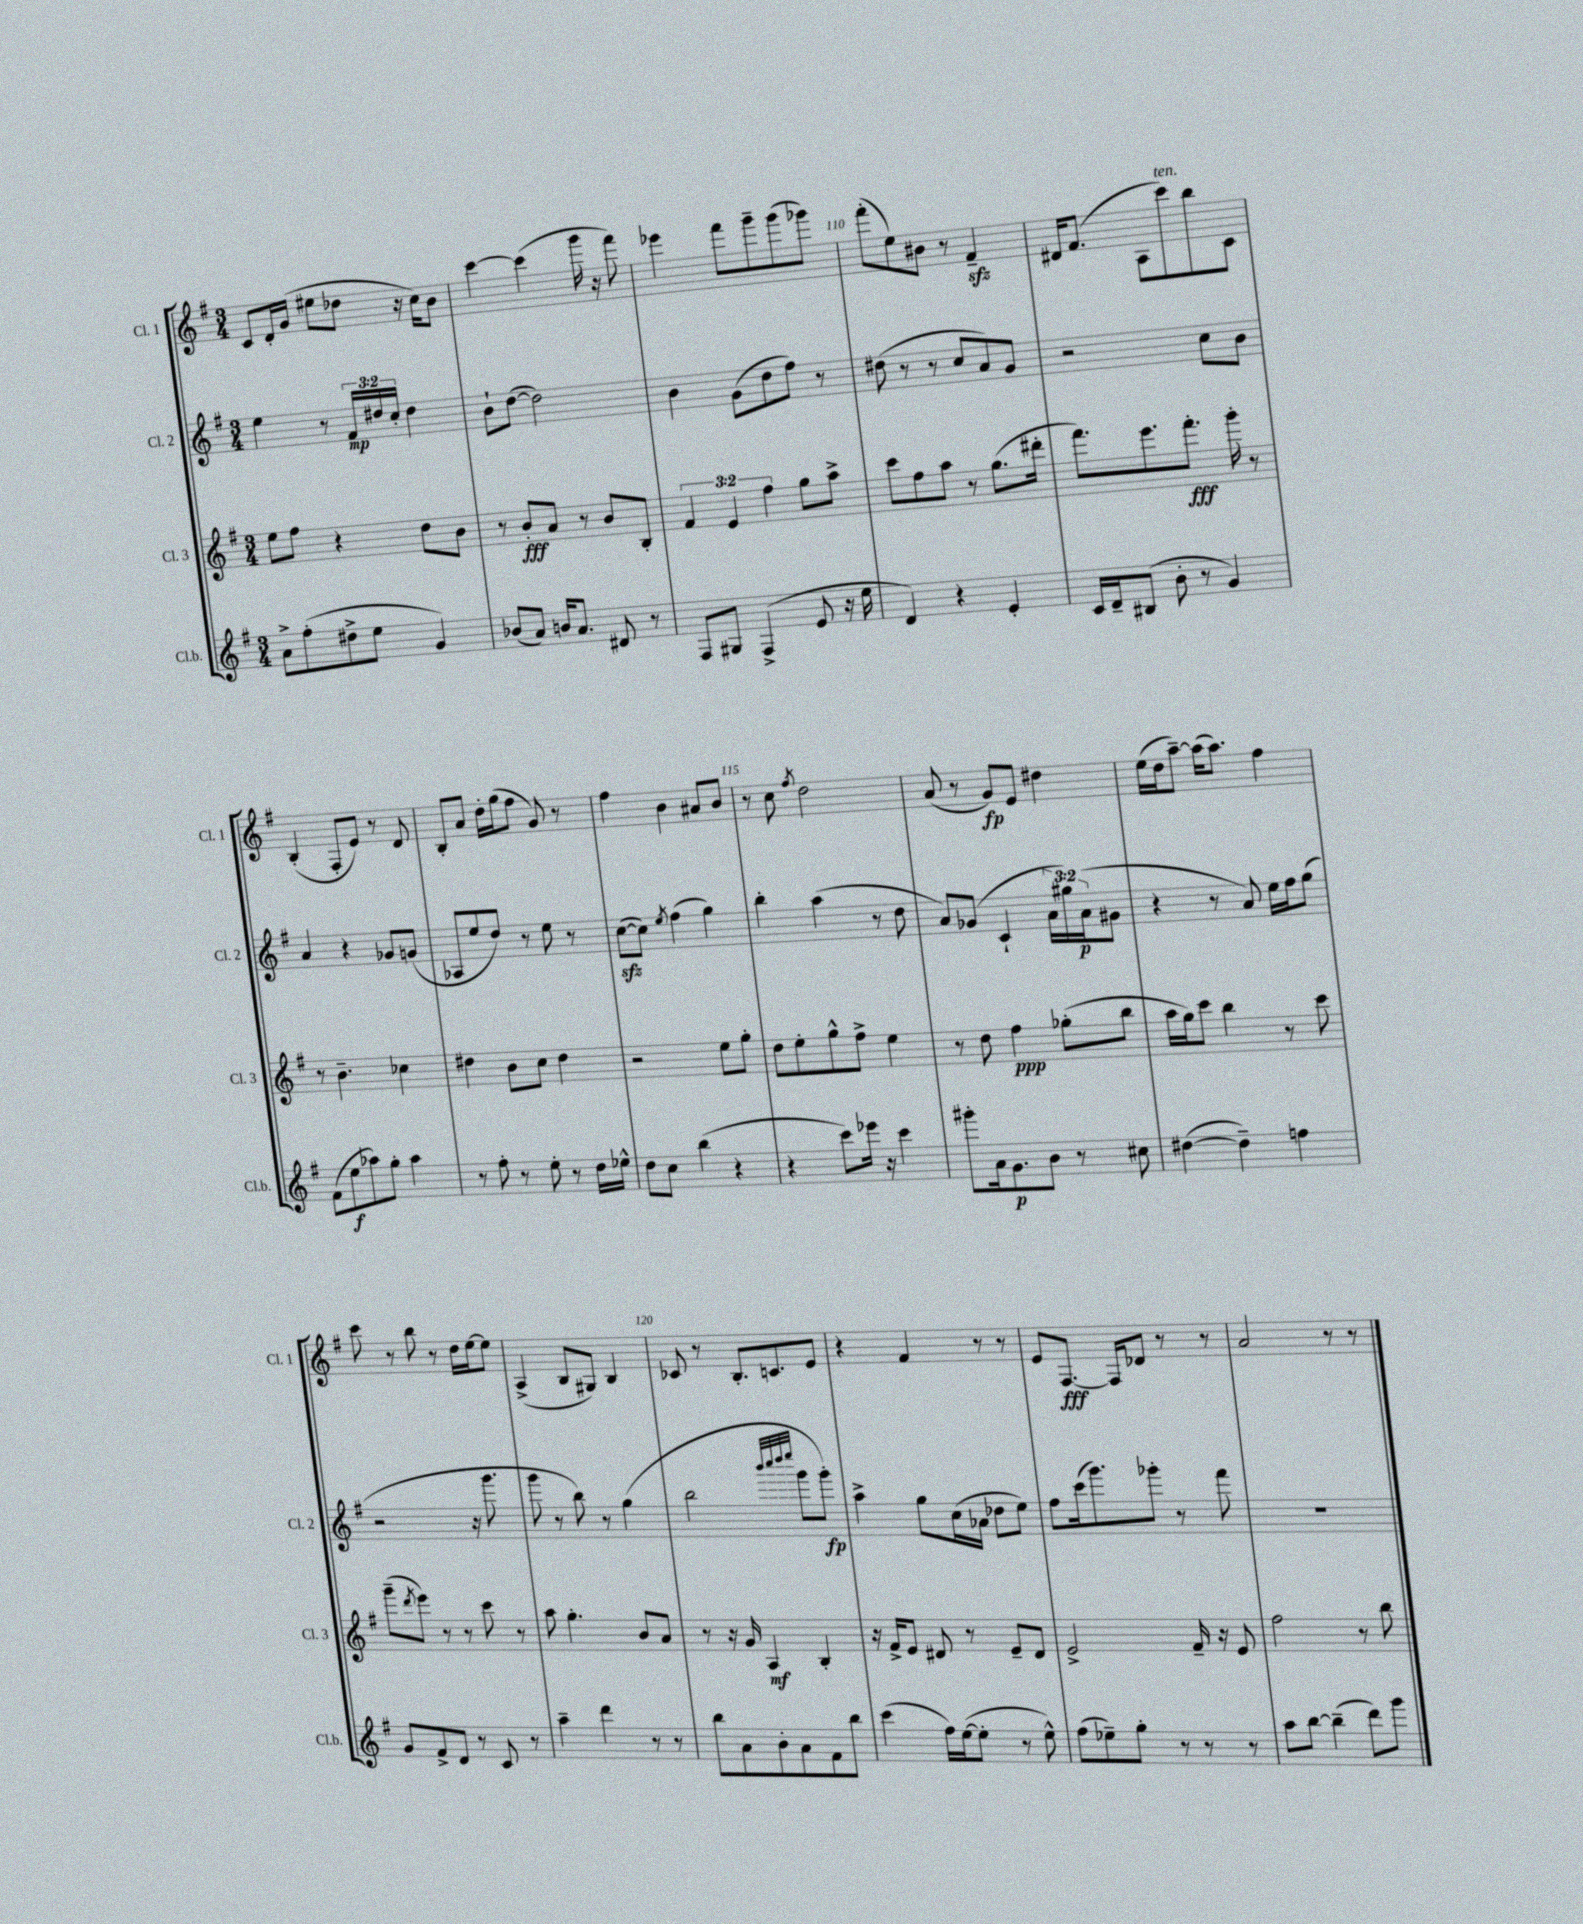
<<
\new StaffGroup <<
\new Staff = "s0" \with { instrumentName = "Cl. 1" shortInstrumentName = "Cl. 1" } {
    \clef treble \key g \major \numericTimeSignature \time 3/4
    c'8 d'16-. g'16( eis''8 des''8 r16 c''16) b'8 |
    c'''4~ c'''4( g'''16 r16 fis'''8) |
    ees'''4 fis'''8 g'''8-- g'''8( ges'''8) |
    fis'''8-.( e''8) bis'8 r8 fis'4--\sfz |
    dis'16 fis'8.( a8 c'''8^\markup { \italic "ten." }) b''8 c'8 |
    b4-.( fis8-. e'8) r8 d'8 |
    b8-. a'8 d''16-. g''16( fis''8 g'8) r8 |
    fis''4 b'4 ais'8 b'8 |
    r8 c''8 \acciaccatura { fis''8 } d''2 |
    a'8( r8 g'8\fp) e'8 dis''4 |
    e''16( d''16 a''8~--) a''16( a''8.) fis''4 |
    c'''8 r8 b''8 r8 d''16 e''16~ e''8 |
    a4->( b8 gis8) b4 |
    ces'8 r8 b8.-. c'8. e'8 |
    r4 fis'4 r8 r8 |
    e'8 fis8.~\fff fis16 des'8 r8 r8 |
    a'2 r8 r8 \bar "|." |
}
\new Staff = "s1" \with { instrumentName = "Cl. 2" shortInstrumentName = "Cl. 2" } {
    \clef treble \key g \major \numericTimeSignature \time 3/4 \override Staff.TupletNumber.text = #tuplet-number::calc-fraction-text
    e''4 r8 \tuplet 3/2 { fis'16\mp dis''16 c''16-. } dis''4 |
    b'8-! d''8~( d''2) |
    b'4 g'8( d''8 fis''8) r8 |
    dis''8( r8 r8 c''8 a'8) g'8 |
    r2 c''8 b'8 |
    a'4 r4 ges'8 g'8( |
    aes8 e''8 d''8) r8 e''8 r8 |
    c''8~\sfz( c''8) \acciaccatura { e''8 } fis''4( g''4) |
    b''4-. a''4( r8 d''8 |
    a'8) ges'8( c'4-! \tuplet 3/2 { a'16 gis''16) a'16\p( } gis'8 |
    r4 r8 a'8) e''16 fis''16 g''8( |
    r2 r16 g'''8. |
    g'''8 r8 b''8) r8 g''4( |
    b''2 \grace { b'''32 c''''32 d''''32 e''''32 } g'''8 g'''8-.\fp) |
    a''4-> g''8 c''16( aes'16 des''8 e''8) |
    fis''8 c'''16( g'''8.) ges'''8-. r8 fis'''8 |
    R2. \bar "|." |
}
\new Staff = "s2" \with { instrumentName = "Cl. 3" shortInstrumentName = "Cl. 3" } {
    \clef treble \key g \major \numericTimeSignature \time 3/4 \override Staff.TupletNumber.text = #tuplet-number::calc-fraction-text
    e''8 fis''8 r4 d''8 b'8 |
    r8 b'8-.\fff a'8 r8 b'8 b8-. |
    \tuplet 3/2 { fis'4 e'4 fis''4 } g''8 a''8-> |
    c'''8 fis''8 a''8 r8 g''8.( dis'''16-. |
    fis'''8.) e'''8. fis'''8.-.\fff g'''16-. r8 |
    r8 b'4.-- ces''4 |
    dis''4 b'8 c''8 dis''4 |
    r2 e''8 g''8-. |
    d''8 e''8-. g''8-^ fis''8-> e''4 |
    r8 d''8 fis''4\ppp ges''8-.( b''8 |
    a''16 g''16) c'''8 b''4 r8 c'''8 |
    g'''8--( \acciaccatura { d'''8 } e'''8) r8 r8 c'''8 r8 |
    a''8 g''4.-. b'8 a'8 |
    r8 r16 g'16 a4\mf b4-. |
    r16 fis'16-> e'8 dis'8 r8 e'8-- dis'8 |
    e'2-> fis'16-- r16 e'8 |
    fis''2 r8 b''8 \bar "|." |
}
\new Staff = "s3" \with { instrumentName = "Cl.b." shortInstrumentName = "Cl.b." } {
    \clef treble \key g \major \numericTimeSignature \time 3/4
    a'8-> fis''8-.( dis''8-> e''8 g'4) |
    bes'8( a'8) b'16 a'8. dis'8 r8 |
    fis8 gis8 fis4->( e'8 r16 e''16 |
    d'4) r4 e'4-. |
    c'16 d'16-- bis8( b'8-. r8 g'4) |
    fis'8( e''8\f aes''8) g''8-. aes''4 |
    r8 fis''8-. r8 e''8-. r8 d''16 ees''16-^ |
    d''8 c''8 b''4( r4 |
    r4 c'''8) ees'''16 r16 c'''4 |
    gis'''8-. a'16 g'8.\p b'8 r8 cis''8 |
    dis''4~( dis''4--) f''4 |
    g'8 fis'8-> d'8 r8 c'8 r8 |
    a''4-- d'''4 r8 r8 |
    b''8 a'8 b'8-. a'8 fis'8 b''8 |
    c'''4( fis''16) e''16~( e''8-. r8 e''8-^) |
    fis''8( ees''8--) g''8-. r8 r8 r8 |
    a''8 b''8~ b''4--( d'''8) g'''8 \bar "|." |
}
>>
>>
\layout { \context { \Score currentBarNumber = #107 \override BarNumber.break-visibility = ##(#f #t #t) barNumberVisibility = #(every-nth-bar-number-visible 5) } }
